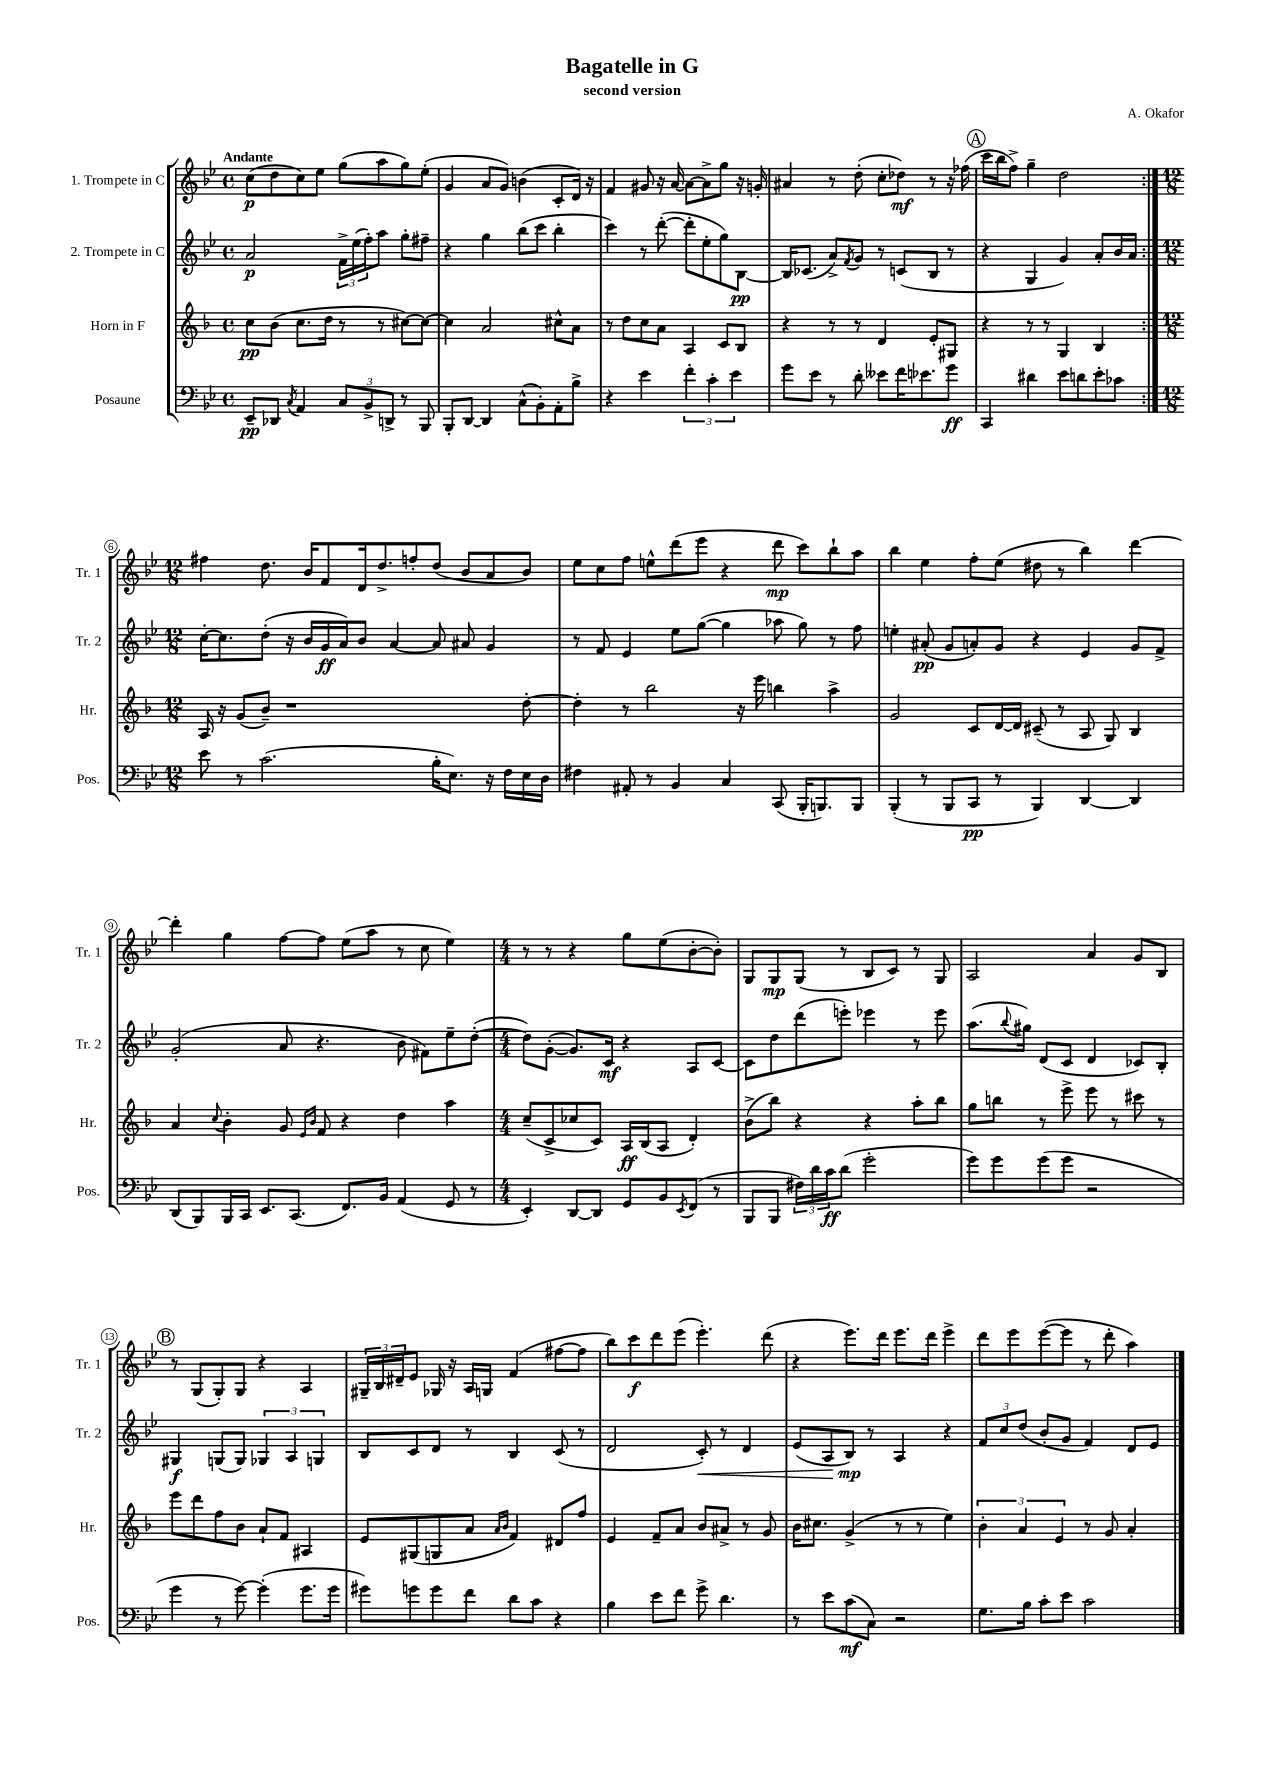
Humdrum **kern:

**kern	**kern	**kern	**kern
*staff4	*staff3	*staff2	*staff1
*clefF4	*clefG2	*clefG2	*clefG2
*k[b-e-]	*k[b-]	*k[b-e-]	*k[b-e-]
*M4/4	*M4/4	*M4/4	*M4/4
*met(c)	*met(c)	*met(c)	*met(c)
8EE-~	8cc	2a	(8cc
8DD-	(8b-	.	8dd
8qC	.	.	.
4AA	8.cc	.	8cc)
.	.	.	8ee-
.	16dd	.	.
12C	8r	24f^	(8gg
.	.	(24ee-	.
12BB-^	.	24ff')	.
.	8r	8aa	8aa
12DD^	.	.	.
8r	[8cc#)	8gg'	8gg)
8BBB-	8cc#_	8ff#~	(8ee-'
=	=	=	=
8BBB-'	4cc#]	4r	4g
[8DD	.	.	.
4DD]	2a	4gg	8a
.	.	.	8g)
(8C^^	.	(8bb-	(4b
8BB-')	.	8ccc	.
8AA'	8cc#^^	4bb-'	8c'
8B-^	8a	.	16d)
.	.	.	16r
=	=	=	=
4r	8r	4ccc)	4f
.	8dd	.	.
4e-	8cc	8r	8g#
.	8a	([8ddd'	16r
.	.	.	[16a
6f'	4A	8ddd']	8a_
.	.	8ee-'	8a^]
6c'	.	.	.
.	8c	8gg)	8gg
6e-	.	.	.
.	8B-	[8B-	16r
.	.	.	16g'
=	=	=	=
8g	4r	16B-]	4a#
.	.	(8.c-	.
8e-	.	.	.
8r	8r	8a^)	8r
.	.	8qf	.
8d'	8r	8g	(8dd'
8e--	4d	8r	8cc'
16f	.	(8c	8dd-)
8.e-	.	.	.
.	8e'	8B-	8r
8g	8G#	8r	16r
.	.	.	(16ff-
=	=	=	=
4CC	4r	4r	16ccc
.	.	.	16bb-
.	.	.	8ff^)
4d#	8r	4G	4gg~
.	8r	.	.
8e-	4G	4g)	2dd
8d	.	.	.
8e-'	4B-	8a'	.
8c-	.	16b-	.
.	.	16a	.
=:|!	=:|!	=:|!	=:|!
*M12/8	*M12/8	*M12/8	*M12/8
8e-	16A	[16cc'	4ff#
.	16r	8.cc]	.
8r	(8g	.	.
(2.c	8b-~)	(8dd'	8.dd
.	1r	16r	.
.	.	16b-	16b-
.	.	16g	8f
.	.	16a)	.
.	.	8b-	16d
.	.	.	8.dd^
.	.	[4a	.
.	.	.	8ff'
16B-'	.	8a]	(8dd
8.E-)	.	.	.
.	.	8a#	8b-
16r	.	4g	8a
16F	.	.	.
16E-	[8dd'	.	8b-)
16D	.	.	.
=	=	=	=
4F#	4dd']	8r	8ee-
.	.	8f	8cc
8AA#'	8r	4e-	8ff
8r	2bb-	.	8ee^^
4BB-	.	8ee-	(8ddd
.	.	([8gg	8eee-
4C	.	4gg]	4r
.	16r	.	.
.	16eee	.	.
(8CC	4bb	8aa-	8ddd
16BBB-'	.	8gg)	8ccc)
8.BBB)	.	.	.
.	4aa^	8r	8bb-`
8BBB	.	8ff	8aa
=	=	=	=
(4BBB-'	2g	4ee'	4bb-
8r	.	(8a#'	4ee-
8BBB-	.	8g	.
8CC	8c	8a')	8ff'
8r	[16d	8g	(8ee-
.	16d]	.	.
4BBB-)	(8c#~	4r	8dd#
.	8r	.	8r
[4DD	8A	4e-	4bb-)
.	8G)	.	.
4DD]	4B-	8g	[4ddd
.	.	8f^	.
=	=	=	=
(8DD	4a	(2g'	4ddd']
8BBB-)	.	.	.
.	8qqcc	.	.
16BBB-	4b-'	.	4gg
16CC	.	.	.
8.EE-	.	.	.
.	8g	8a	[8ff
(8.CC	.	.	.
.	16qqe	.	.
.	16qqb-	.	.
.	8f	4.r	8ff]
8.FF)	4r	.	(8ee-
.	.	.	8aa
16BB-	.	.	.
(4AA	4dd	8b-	8r
.	.	8f#)	8cc
8GG	4aa	8ee-~	4ee-)
8r	.	([8dd'	.
=	=	=	=
*M4/4	*M4/4	*M4/4	*M4/4
4EE-')	(8cc~	8dd])	8r
.	8c^	([8g'	8r
[8DD	8cc-	8.g])	4r
8DD]	8c)	.	.
.	.	16c	.
8GG	16A	4r	8gg
.	(16B-	.	.
8BB-	8A	.	(8ee-
8qEE-	.	.	.
(8FF	4d')	8A	[8b-'
8r	.	[8c	8b-'])
=	=	=	=
8BBB-	(8b-^	8c]	8G
8BBB-	8bb-)	8dd	8G
24F#)	4r	(8ddd	(8G
24d	.	.	.
24c	.	.	.
(8d	.	8eee')	8r
2g'	4r	4eee-	8B-
.	.	.	8c)
.	8aa'	8r	8r
.	8bb-	8eee-	8G
=	=	=	=
8g)	8gg	(8.aa	2A
8g	8bb	.	.
.	.	8qqbb-	.
.	.	16gg#)	.
(8g	8r	(8d	.
8g	8eee^	8c	.
2r	8eee	4d	4a
.	8r	.	.
.	8ccc#	8c-)	8g
.	8r	8B-'	8B-
=	=	=	=
4g	8eee	4G#	8r
.	8ddd	.	(8G
8r	8ff	(8G	8G')
[8g)	8b-	8G)	8G
(4g']	8a`	6G-	4r
.	8f	.	.
.	.	6A	.
8.g	4A#	.	4A
.	.	6G	.
16g	.	.	.
=	=	=	=
8g#)	8e	8B-	24G#~
.	.	.	24B-
.	.	.	24d#~
8g	(8G#	8c	8e-
8g	8G	8d	16G-
.	.	.	16r
8f	8a	8r	16A
.	.	.	16G
.	16qqa	.	.
.	16qqb-	.	.
8d	4f)	4B-	(4f
8c	.	.	.
4r	8d#	(8c	[8ff#
.	8ff	8r	8ff#]
=	=	=	=
4B-	4e	2d	8bb-)
.	.	.	8ccc
8e-	8f~	.	8ddd
8f	8a	.	(8eee-
8g^	8b-	8c')	4.eee-')
4.d	8a#^	8r	.
.	8r	4d	.
.	8g	.	(8ddd
=	=	=	=
8r	16b-	(8e-	4r
.	8.cc#	.	.
8e-	.	8A	.
(8c	(4g^	8B-)	8.eee-)
8C)	.	8r	.
.	.	.	16ddd
2r	8r	4A	8.eee-
.	8r	.	.
.	.	.	16ddd
.	4ee)	4r	4eee-^
=	=	=	=
8.G	6b-'	12f	8ddd
.	.	12cc	.
.	.	.	8eee-
.	6a	(12dd	.
16B-	.	.	.
8c'	.	8b-'	([8eee-
.	6e	.	.
8e-	.	8g	8eee-]
2c	8r	4f)	8r
.	8g	.	8ddd'
.	4a'	8d	4aa)
.	.	8e-	.
==	==	==	==
*-	*-	*-	*-
